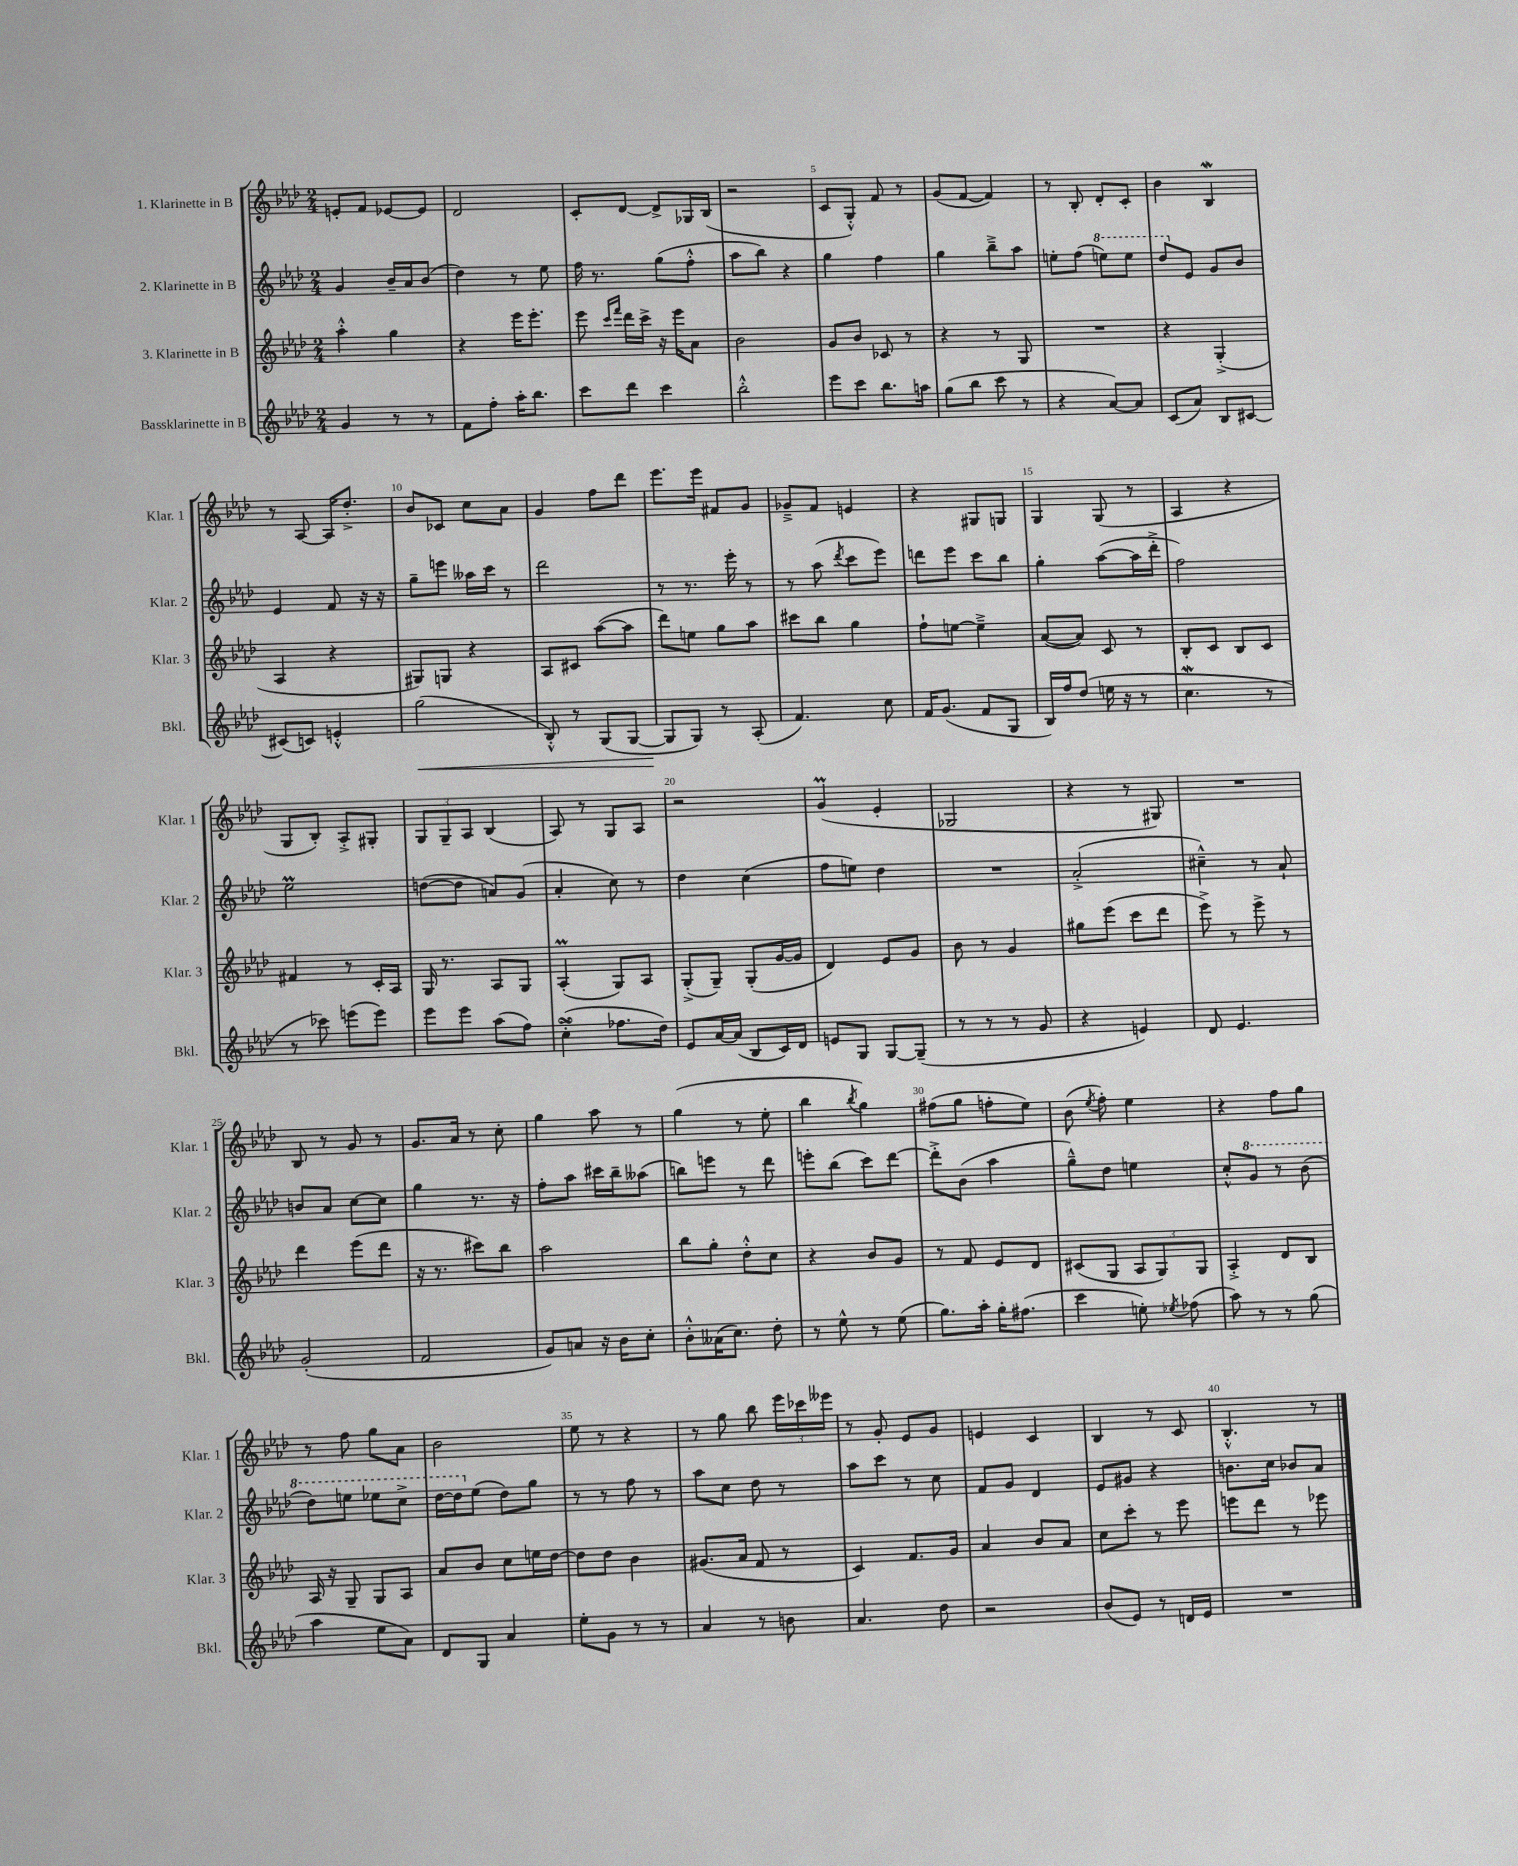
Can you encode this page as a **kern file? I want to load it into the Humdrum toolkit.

**kern	**dynam	**kern	**kern	**kern
*part4	*part4	*part3	*part2	*part1
*staff4	*staff4	*staff3	*staff2	*staff1
*I"Bassklarinette in B	*	*I"3. Klarinette in B	*I"2. Klarinette in B	*I"1. Klarinette in B
*I'Bkl.	*	*I'Klar. 3	*I'Klar. 2	*I'Klar. 1
*clefG2	*	*clefG2	*clefG2	*clefG2
*k[b-e-a-d-]	*	*k[b-e-a-d-]	*k[b-e-a-d-]	*k[b-e-a-d-]
*M2/4	*	*M2/4	*M2/4	*M2/4
=1	=1	=1	=1	=1
4g/	.	4aa-'^^\	4g/	8en'/L
.	.	.	.	8f/J
8r	.	4gg\	16b-~/LL	[8e-X/L
.	.	.	16a-/J	.
8r	.	.	(8b-/J	8e-/J]
=2	=2	=2	=2	=2
8f\L	.	4r	4dd-\)	2d-/
8ff'\J	.	.	.	.
16aa-'\KL	.	16eee-\KL	8r	.
8.bb-\J	.	8.eee-'\J	.	.
.	.	.	8ee-\	.
=3	=3	=3	=3	=3
8ccc\L	.	8eee-\	16ff\	8c'/L
.	.	.	8.r	.
.	.	16qqccc/LL	.	.
.	.	16qqfff/JJ	.	.
8ddd-\J	.	16ddd-\LL	.	[8d-/J
.	.	16ccc^\JJ	.	.
4ccc\	.	16r	(8gg\L	8d-^/L]
.	.	16eee-\KL	.	.
.	.	8a-\J	8ff'^^\J	16G-X/L
.	.	.	.	(16B-/JJ
=4	=4	=4	=4	=4
2bb-'^^\	.	2b-\	8aa-\L	2r
.	.	.	8bb-\J)	.
.	.	.	4r	.
=5	=5	=5	=5	=5
8eee-\L	.	8g/L	4gg\	8c/L
8ccc\J	.	8b-/J	.	8G'^^/J)
8.bb-\L	.	8c-X/	4ff\	8f/
.	.	8r	.	8r
16aan\Jk	.	.	.	.
=6	=6	=6	=6	=6
(8gg\L	.	4r	4gg\	(8g/L
8bb-\J	.	.	.	[8f/J
8ccc\	.	8r	8bb-~^\L	4f/])
8r	.	8G/	8aa-\J	.
=7	=7	=7	=7	=7
4r	.	2r	8een'\L	8r
.	.	.	(8ff\J	8B-'/
*	*	*	*8va	*
[8a-/L)	.	.	8eeen\L)	8d-'/L
8a-/J]	.	.	8eee\J	8c'/J
=8	=8	=8	=8	=8
(8c/L	.	4r	8ddd-/L	4b-\
*	*	*	*X8va	*
8a-/J)	.	.	8e-/J	.
8B-/L	.	(4G'^/	8g/L	4B-W/
[8c#X/J	.	.	8b-/J	.
!!LO:LB:g=z
=9	=9	=9	=9	=9
(8c#X/L]	.	4A-/	4e-/	8r
8cn/J)	.	.	.	[8A-/
4en'^^/	.	4r	8f/	16A-/KL]
.	.	.	.	8.dd-'^/J
.	.	.	16r	.
.	.	.	16r	.
=10	=10	=10	=10	=10
!	!LO:HP:b	!	!	!
(2gg\	<	8G#X/L)	8gg~\L	8b-/L
.	.	8Gn/J	8eeen\J	8c-X/J
.	.	4r	16aa--X\LL	8cc\L
.	.	.	16ccc\JJ	.
.	.	.	8r	8a-\J
=11	=11	=11	=11	=11
8B-'^^/)	.	8A-/L	2ddd-\	4g/
8r	.	8c#X/J	.	.
(8G/L	.	([8aa-\L	.	8ff\L
[8G/J	.	8aa-\J]	.	8ddd-\J
=12	=12	=12	=12	=12
8G/L]	.	8ddd-\L)	8r	8.eee-\L
8G/J)	[	8een\J	8.r	.
.	.	.	.	16eee-\Jk
8r	.	8gg\L	.	8f#X/L
.	.	.	16eee-'\	.
(8A-'/	.	8aa-\J	8r	8g/J
=13	=13	=13	=13	=13
4.f/)	.	8ccc#X\L	8r	8g-X~^/L
.	.	8bb-\J	(8aa-\	8f/J
.	.	.	8qddd-/	.
.	.	4gg\	8ccc\L	4en/
8cc\	.	.	8eee-\J)	.
=14	=14	=14	=14	=14
16f/KL	.	8ff`\L	8dddn\L	4r
(8.g/J	.	.	.	.
.	.	[8een\J	8eee-\J	.
8f/L	.	4ee~^\]	8ccc\L	8G#X/L
8G/J	.	.	8bb-\J	8Gn/J
=15	=15	=15	=15	=15
16B-/LL)	.	([8a-/L	4gg'\	4G/
16ff/J	.	.	.	.
(8dd-/J	.	8a-/J])	.	.
16een\	.	8c/	([8aa-\L	(8G/
16r	.	.	.	.
8r	.	8r	16aa-\L]	8r
.	.	.	16ddd-'^\JJ	.
=16	=16	=16	=16	=16
4.ccW\	.	8B-'/L	2ff\)	4A-/
.	.	8c/J	.	.
.	.	8B-/L	.	4r
8r	.	8c/J	.	.
!!LO:LB:g=z
=17	=17	=17	=17	=17
8r	.	4f#X/	2ee-M\	8G/L
8ccc-X\)	.	.	.	8B-'/J)
(8eeen\L	.	8r	.	8A-'^/L
8eee\J)	.	16c'/LL	.	8G#X'/J
.	.	16A-/JJ	.	.
=18	=18	=18	=18	=18
8eee-\L	.	16G/	([8ddn\L	12G/L
.	.	8.r	.	.
.	.	.	.	12G~/
8eee-\J	.	.	8dd\J]	.
.	.	.	.	12A-/J
(8aa-\L	.	8A-/L	8an/L)	(4B-/
8ff\J)	.	8G/J	(8g/J	.
=19	=19	=19	=19	=19
(4ccsSsS'^\	.	(4A-M'/	4a-'/	8A-/)
.	.	.	.	8r
8.ff-X\L	.	8G/L)	8cc\)	8G/L
.	.	8A-/J	8r	8A-/J
16dd-\Jk)	.	.	.	.
=20	=20	=20	=20	=20
8e-/L	.	(8G'^/L	4dd-\	2r
[16a-/L	.	8G~/J)	.	.
(16a-/JJ]	.	.	.	.
8B-/L	.	(8G'/L	(4cc\	.
16c/L)	.	[16g/L	.	.
16d-/JJ	.	16g/JJ]	.	.
=21	=21	=21	=21	=21
8en/L	.	4d-/)	8ff\L	(4gm/
8G/J	.	.	8een\J)	.
[8G/L	.	8e-/L	4dd-\	4e-'/
(8G~/J]	.	8g/J	.	.
=22	=22	=22	=22	=22
8r	.	8b-\	2r	2G-X/
8r	.	8r	.	.
8r	.	4g/	.	.
8g/	.	.	.	.
=23	=23	=23	=23	=23
4r	.	8gg#X\L	(2a-'^/	4r
.	.	(8eee-\J	.	.
4en/)	.	8ccc\L	.	8r
.	.	8ddd-\J	.	8G#X/)
=24	=24	=24	=24	=24
8d-/	.	8eee-^\)	4cc#X~^^\)	2r
4.e-/	.	8r	.	.
.	.	8eee-^\	8r	.
.	.	8r	8a-`/	.
!!LO:LB:g=z
=25	=25	=25	=25	=25
(2g'/	.	4ddd-\	8bn/L	8B-/
.	.	.	8a-/J	8r
.	.	(8eee-\L	[8cc\L	8g/
.	.	8ddd-\J	8cc\J]	8r
=26	=26	=26	=26	=26
2f/	.	16r	4gg\	8.g/L
.	.	8.r	.	.
.	.	.	.	16a-/Jk
.	.	8ccc#X\L)	8.r	8r
.	.	8bb-\J	.	8cc'\
.	.	.	16r	.
=27	=27	=27	=27	=27
8g/L)	.	2aa-\	8ff'\L	4gg\
8an/J	.	.	8aa-\J	.
16r	.	.	16ccc#X\LL	8aa-\
16b-\KL	.	.	16bb-~\J	.
8cc'\J	.	.	(8aa--X\J	8r
=28	=28	=28	=28	=28
8b-'^^\L	.	8bb-\L	8bbn\L)	(4gg\
(16a--X\K	.	8gg'\J	8eeen\J	.
8.cc\J)	.	.	.	.
.	.	8dd-'^^\L	8r	8r
8dd-'\	.	8cc\J	8ddd-\	8ee-'\
=29	=29	=29	=29	=29
8r	.	4r	8eeen'\L	4bb-\
8ee-^^\	.	.	(8bb-\J	.
.	.	.	.	8qbb-/
8r	.	8b-/L	8ccc\L)	4gg\)
(8ee-\	.	8g/J	[8ddd-\J	.
=30	=30	=30	=30	=30
8.gg\L)	.	8r	8ddd-'^\L]	(8ff#X\L
.	.	8f/	(8b-\J	8gg\J
16aa-'\Jk	.	.	.	.
16gg'\KL	.	8e-/L	4aa-\	8ffn'\L
(8.ff#X\J	.	.	.	.
.	.	8d-/J	.	8ee-\J)
=31	=31	=31	=31	=31
4ccc\	.	(8c#X/L	8gg~^^\L)	(8b-\
.	.	.	.	8qee-/
.	.	8G/J	8dd-\J	8ff'\)
8een'\)	.	12A-/L	4een\	4ee-\
.	.	12G/)	.	.
8qee-X/	.	.	.	.
(8ff-X\	.	.	.	.
.	.	12G/J	.	.
=32	=32	=32	=32	=32
8aa-\)	.	4A-'^/	8cc'^^/L	4r
*	*	*	*8va	*
8r	.	.	8gg/J	.
8r	.	8d-/L	8r	8ff\L
(8gg\	.	8B-/J	(8bb-\	8gg\J
!!LO:LB:g=z
=33	=33	=33	=33	=33
4aa-\	.	16A-/	8ddd-\L)	8r
.	.	16r	.	.
.	.	8G~/	8eeen\J	8ff\
8ee-\L	.	8G/L	8eee-X\L	8gg\L
8a-\J)	.	8A-/J	8ccc^\J	8a-\J
=34	=34	=34	=34	=34
8d-/L	.	8a-/L	[16ddd-\LL	2b-\
.	.	.	16ddd-\J]	.
*	*	*	*X8va	*
8G/J	.	8b-/J	(8ee-\J	.
4a-/	.	8cc\L	8dd-\L)	.
.	.	16een\L	8gg\J	.
.	.	[16dd-\JJ	.	.
=35	=35	=35	=35	=35
8ee-'\L	.	8dd-\L]	8r	8ee-\
8g\J	.	8dd-\J	8r	8r
8r	.	4b-\	8ff\	4r
8r	.	.	8r	.
=36	=36	=36	=36	=36
4a-/	.	(8.g#X/L	8aa-\L	8r
.	.	.	8cc\J	8gg\
.	.	16a-/Jk	.	.
8r	.	8f/	8dd-\	8bb-\
8bn\	.	8r	8r	24eee-\LL
.	.	.	.	24ccc-X\
.	.	.	.	24eee--X\JJ
=37	=37	=37	=37	=37
4.a-/	.	4c/)	8aa-\L	8r
.	.	.	8ccc\J	8g'/
.	.	8.f/L	8r	8e-/L
8dd-\	.	.	8cc\	8g/J
.	.	16g/Jk	.	.
=38	=38	=38	=38	=38
2r	.	4a-/	8f/L	4en/
.	.	.	8g/J	.
.	.	8b-/L	4d-/	4c/
.	.	8a-/J	.	.
=39	=39	=39	=39	=39
(8b-/L	.	8cc\L	8e-/L	4B-/
8e-/J)	.	8ccc'\J	8g#X/J	.
8r	.	8r	4r	8r
16dn/LL	.	8eee-\	.	8c/
16e-/JJ	.	.	.	.
=40	=40	=40	=40	=40
2r	.	8eeen\L	8.bn\L	4.B-'^^/
.	.	8ddd-\J	.	.
.	.	.	16cc\Jk	.
.	.	8r	8b-X/L	.
.	.	8eee-X\	8a-/J	8r
==	==	==	==	==
*-	*-	*-	*-	*-
